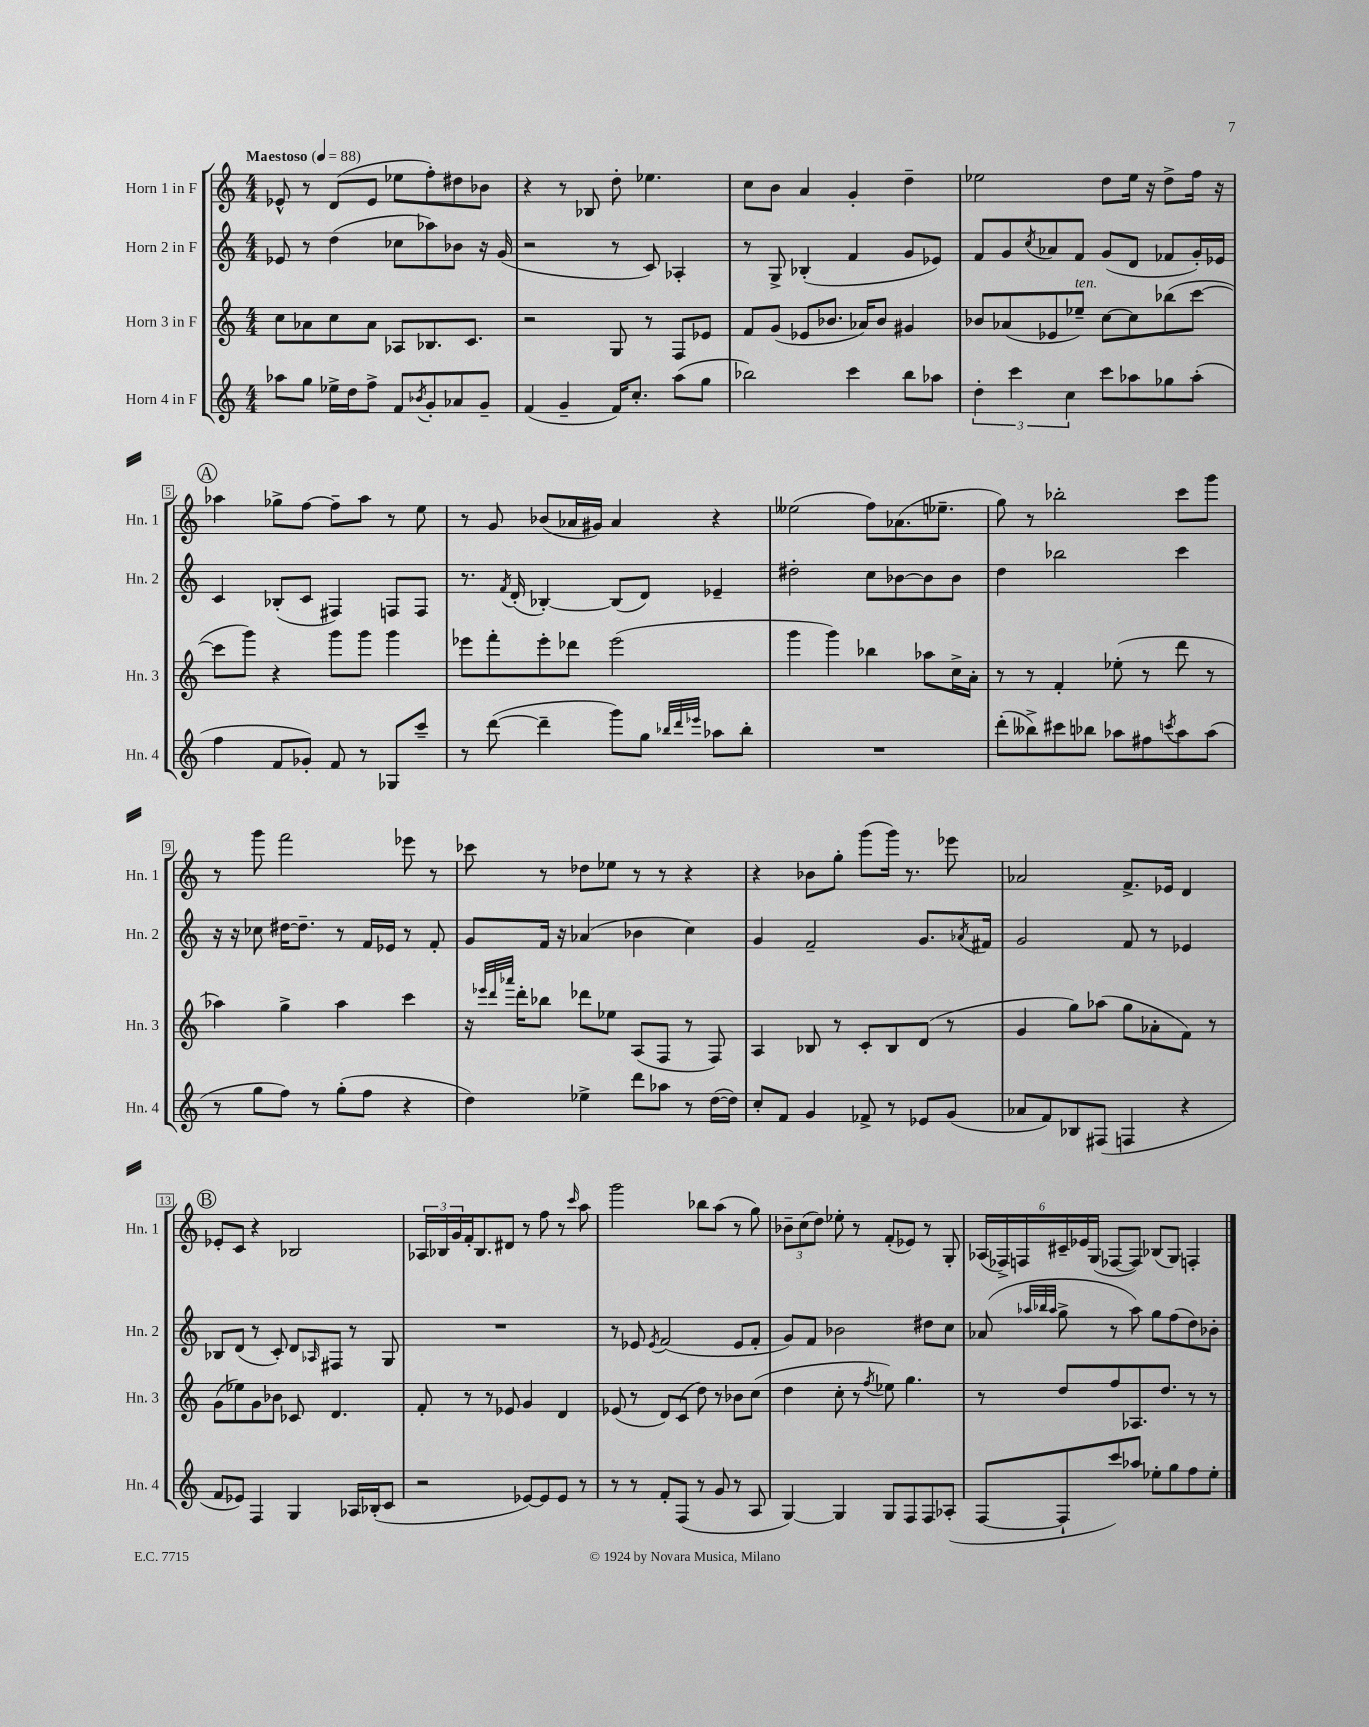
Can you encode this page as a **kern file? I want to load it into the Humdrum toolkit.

**kern	**kern	**kern	**kern
*staff4	*staff3	*staff2	*staff1
*clefG2	*clefG2	*clefG2	*clefG2
*k[]	*k[]	*k[]	*k[]
*M4/4	*M4/4	*M4/4	*M4/4
*MM88	*MM88	*MM88	*MM88
8aa-	8cc	8e-	8e-^^
8gg	8a-	8r	8r
16ee-^	8cc	(4dd	(8d
16dd	.	.	.
8ff^	8a-	.	8e-
8f	8A-	8cc-	8ee-
8qb-	.	.	.
8g'	8.B-	8aa-)	8ff')
8a-	.	8b-	8dd#
.	8.c	.	.
8g~	.	16r	8b-
.	.	(16g	.
=	=	=	=
(4f	2r	2r	4r
4g~	.	.	8r
.	.	.	8B-
16f)	8G	8r	8dd'
8.cc'	.	.	.
.	8r	8c)	4.ee-
(8aa	8F	4A-'	.
8gg	8e-	.	.
=	=	=	=
2bb-)	8f	8r	8cc
.	(8g	8G^	8b
.	8e-	(4B-'	4a
.	8.b-	.	.
4ccc	.	4f	4g'
.	16a-)	.	.
.	8b-	.	.
8bb-	4g#	8g	4dd~
8aa-	.	8e-)	.
=	=	=	=
6dd'	8b-	8f	2ee-
.	(8a-	8g	.
6ccc	.	.	.
.	.	8qcc	.
.	8e-	8a-	.
6cc	.	.	.
.	8ee-~)	8f	.
8ccc	[8cc	(8g	8dd
8aa-	8cc]	8d	16ee-
.	.	.	16r
8gg-	(8bb-	8f-	8dd^
(8aa-'	[8ccc	16g')	16ff
.	.	16e-	16r
=	=	=	=
4ff	8ccc]	4c	4aa-
.	8ggg)	.	.
8f	4r	(8B-'	8gg-^
8g-')	.	8c	[8ff
8f	8ggg	4F#)	8ff~]
8r	8ggg	.	8aa-
8G-	4ggg	8F	8r
8ccc~	.	8F	8ee
=	=	=	=
8r	8eee-	8.r	8r
([8ddd	8fff'	.	8g
.	.	8qf	.
.	.	(16d'	.
4ddd~]	8eee-'	[4B-')	(8b-
.	8ddd-	.	16a-
.	.	.	16g#)
8ggg)	(2eee-	(8B-]	4a-
8gg	.	8d)	.
32qqbb-	.	.	.
32qqddd	.	.	.
32qqeee-	.	.	.
8aa-	.	4e-~	4r
8bb-'	.	.	.
=	=	=	=
1r	4ggg	2dd#'	(2ee--
.	4ggg)	.	.
.	4bb-	8cc	8ff)
.	.	[8b-	(8.a-
.	8aa-	8b-]	.
.	.	.	8.ee-~
.	16cc^	8b-	.
.	16a'	.	.
=	=	=	=
(8ddd'	8r	4dd	8gg)
8bb--^)	8r	.	8r
8ccc#	4f'	2bb-	2bb-'
8bb-	.	.	.
8aa-	(8ee-'	.	.
8ff#	8r	.	.
8qccc	.	.	.
8aa-	8ddd	4ccc	8ccc
(8aa-	8r	.	8ggg
=	=	=	=
8r	4aa-)	16r	8r
.	.	16r	.
8gg	.	8cc-	8ggg
8ff)	4gg^	[16dd#	2fff
.	.	8.dd#~]	.
8r	.	.	.
(8gg'	4aa-	8r	.
8ff	.	16f	.
.	.	16e-	.
4r	4ccc	8r	8eee-
.	.	8f'	8r
=	=	=	=
4dd)	16r	8g	8ccc-
.	32qqeee-	.	.
.	32qqddd	.	.
.	32qqaaa-	.	.
.	16ddd'	.	.
.	8bb-	16f	8r
.	.	16r	.
4ee-^	8ddd-	(4a-	8dd-
.	8ee-	.	8ee-
8ddd	(8A	4b-	8r
8aa-	8F	.	8r
8r	8r	4cc)	4r
([16dd	8F)	.	.
16dd])	.	.	.
=	=	=	=
8cc'	4A	4g	4r
8f	.	.	.
4g	8B-	2f~	8b-
.	8r	.	8gg'
8f-^	8c'	.	(8ggg
8r	8B-	.	16ggg)
.	.	.	8.r
8e-	(8d	8.g	.
(8g	8r	.	8eee-
.	.	8qa-	.
.	.	16f#	.
=	=	=	=
8a-	4g	2g	2a-
8f)	.	.	.
8B-	8gg)	.	.
(8F#	(8aa-	.	.
4F	8gg	8f	8.f^
.	8a-'	8r	.
.	.	.	16e-
4r	8f)	4e-	4d
.	8r	.	.
=	=	=	=
8f	(8g	8B-	8e-'
8e-)	8ee-)	(8d	8c
4F	8g	8r	4r
.	8b-	8c')	.
4G	8c-	8d	2B-
.	.	16qqA-	.
.	4.d	8F#	.
16A-	.	8r	.
(16B-'	.	.	.
8c	.	8G	.
=	=	=	=
2r	8f'	1r	24A-
.	.	.	24B-
.	.	.	24g
.	8r	.	16f'
.	.	.	8.B-
.	8r	.	.
.	8e-	.	8d#
[8e-)	4g	.	8r
8e-]	.	.	8ff
8e-	4d	.	8r
.	.	.	16qqccc
8r	.	.	8aa
=	=	=	=
8r	(8e-	8r	2ggg
8r	8r	8e-	.
.	.	8qe-	.
8f'	8d)	(2f	.
(8F	(8c	.	.
8r	8dd)	.	8bb-
8g	8r	.	(8aa
8r	8b-	8e-	8r
8A	(8cc	8f'	8gg)
=	=	=	=
[4G)	4dd	8g)	12b-~
.	.	.	(12cc
.	.	8f	.
.	.	.	12dd)
4G]	8cc'	2b-	8ee-'
.	8r	.	8r
.	8qff	.	.
8G	8ee-)	.	(8f'
8F	4.gg	.	8e-)
8F	.	8dd#	8r
(8A-'	.	8cc	8G'
=	=	=	=
[8F	8r	(8a-	(24A-
.	.	.	24F-^)
.	.	.	24F
.	.	32qqaa-	.
.	.	32qqbb-	.
.	.	32qqaa-	.
8F`]	8dd	8gg^	24c#~
.	.	.	24e-
.	.	.	(24G
8ccc)	8ff	8r	[8F-
8aa-	8.A-	8aa-)	8F-])
8ee-'	.	8gg	(8B-
.	8.dd	.	.
8gg	.	(8ff	8G)
8ff	8r	8dd)	4F'
8ee-'	8r	8b-'	.
==	==	==	==
*-	*-	*-	*-
